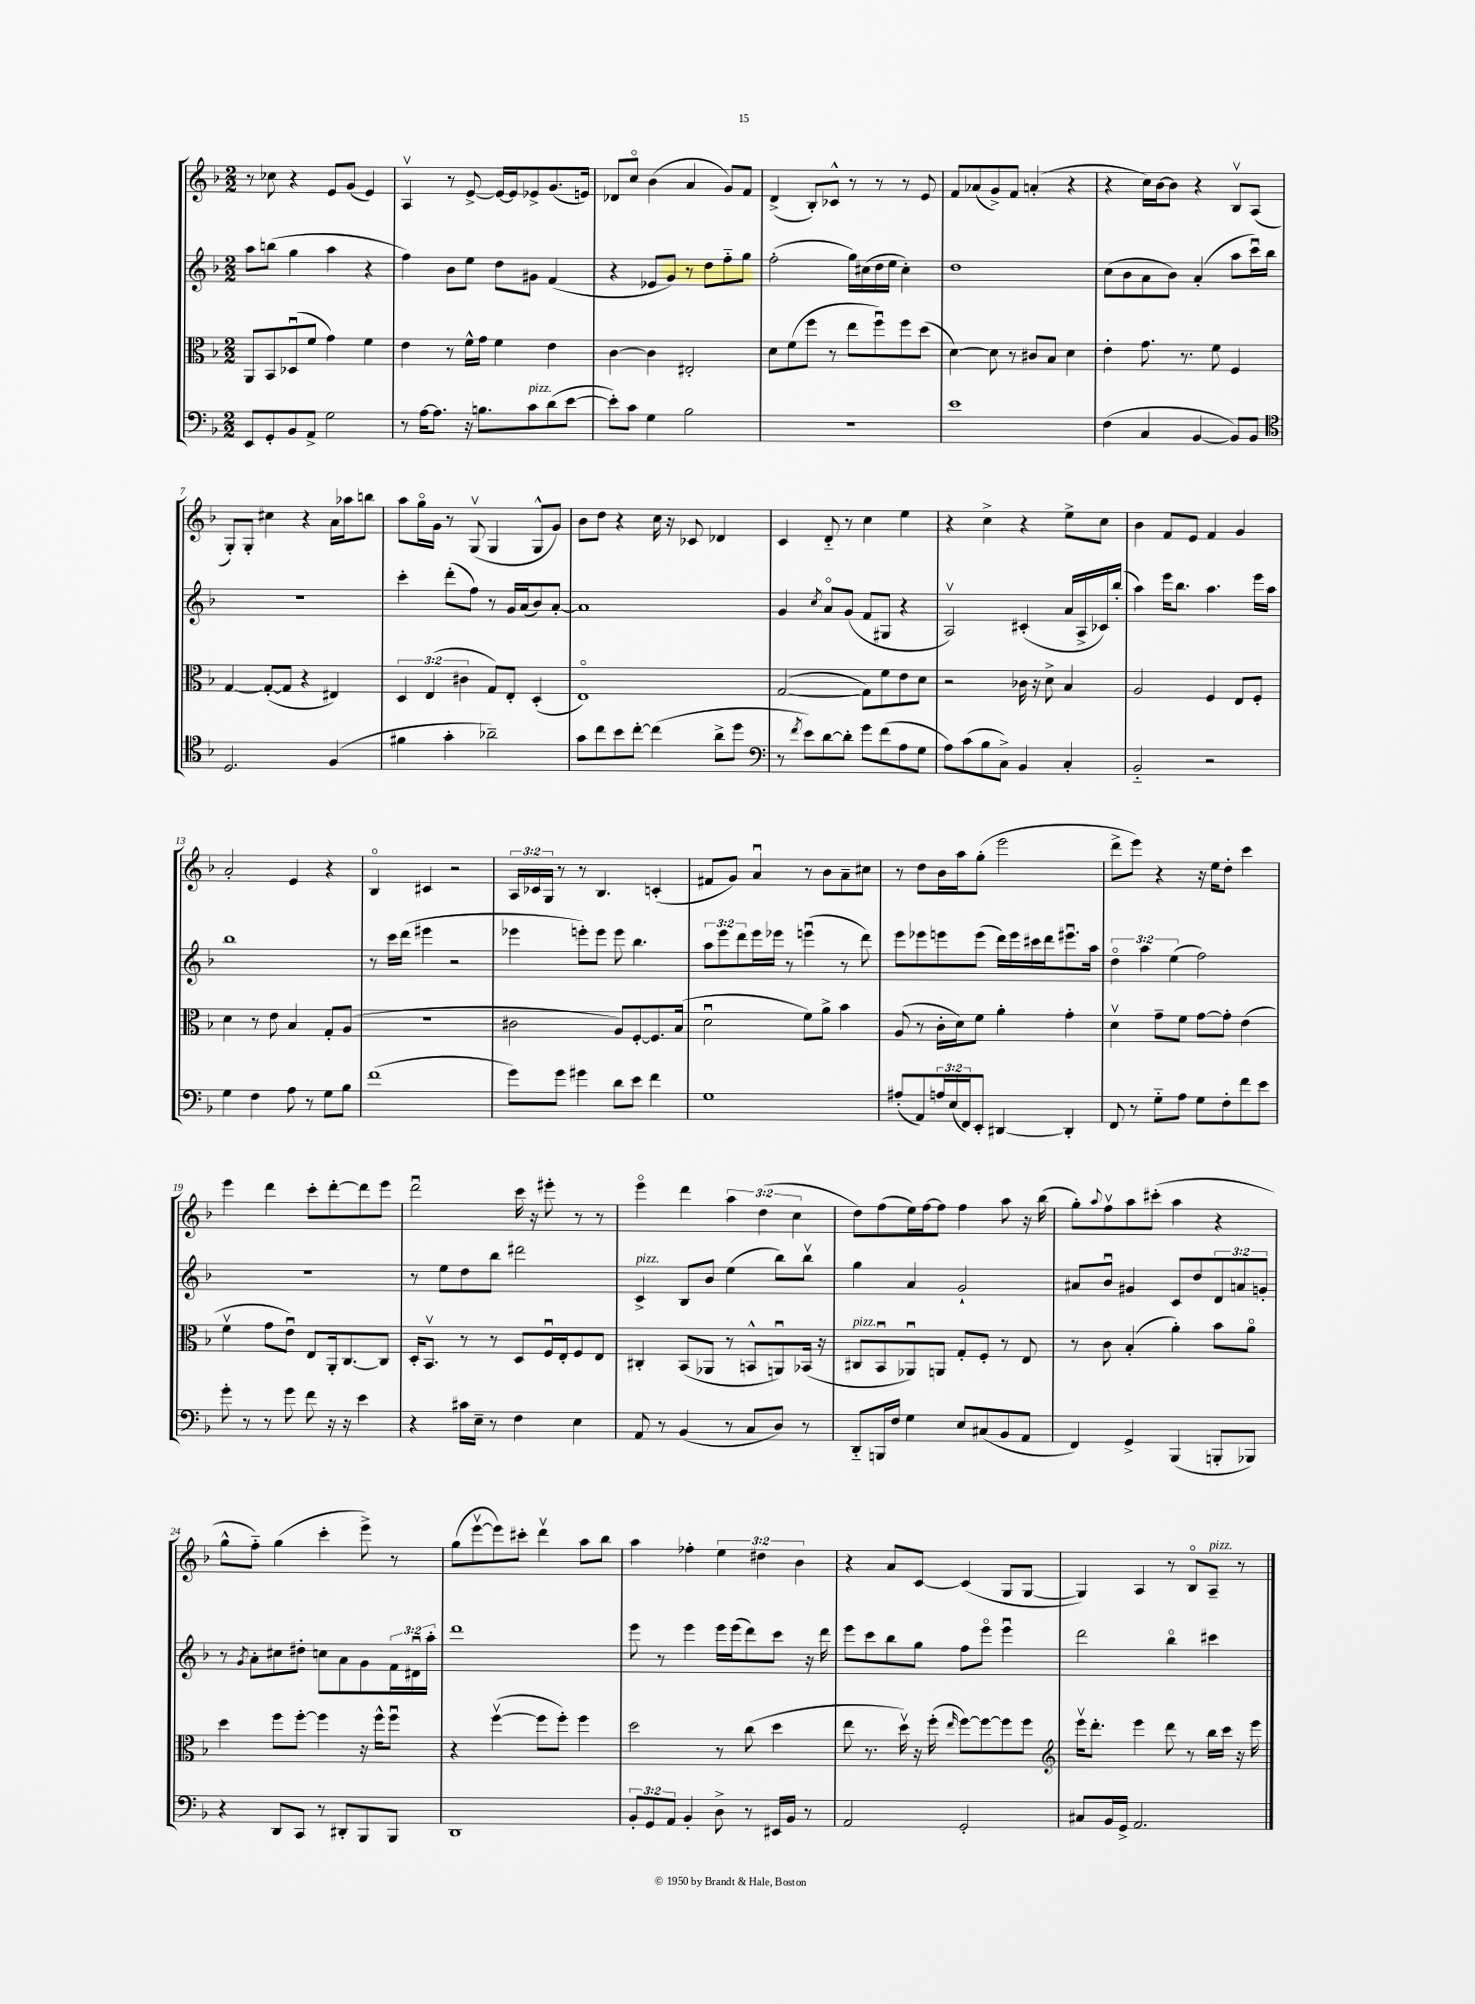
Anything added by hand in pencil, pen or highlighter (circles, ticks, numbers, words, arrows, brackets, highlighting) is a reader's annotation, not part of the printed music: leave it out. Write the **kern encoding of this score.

**kern	**kern	**kern	**kern
*part4	*part3	*part2	*part1
*staff4	*staff3	*staff2	*staff1
*clefF4	*clefC3	*clefG2	*clefG2
*k[b-]	*k[b-]	*k[b-]	*k[b-]
*M2/2	*M2/2	*M2/2	*M2/2
=1	=1	=1	=1
8EE/L	8AA/L	8aa\L	8r
8GG'/	8BB-/	(8bbn\J	8cc-X\
8BB-/	(8D-Xu/	4gg\	4r
8AA^/J	8f/J	.	.
2G\	4g\)	4aa\	8e/L
.	.	.	(8g/J
.	4f\	4r	4e/)
=2	=2	=2	=2
8r	4e\	4ff\)	4Av/
[16A\KL	.	.	.
8.A\J]	.	.	.
.	8r	8b-\L	8r
16r	16f^^\LL	8ee\J	[8e^/
8.Bn\L	16g\JJ	.	.
.	4f\	8dd\L	16e/LL_
.	.	.	16e/J]
!LO:TX:a:i:t=pizz.	!	!	!
8c\	.	8g#X\J	8e-X^/
(8d\	4e\	(4f/	(8.g/
[8e\J	.	.	.
.	.	.	16en/Jk)
=3	=3	=3	=3
8e'\L])	[4c\	4r	8d-X/L
8c\J	.	.	8cc/J
4G\	4c\]	8e-X/L	(4b-\
.	.	8g/J)	.
2B-\	2E#X'/	8r	4a/
.	.	8dd\L	.
.	.	8ff\	8g/L)
.	.	8gg\J	8f/J
=4	=4	=4	=4
1r	8d\L	(2ff'\	(4d^/
.	(8f\	.	.
.	8ff\J	.	8B-'/L)
.	8r	.	8c-X^^/J
.	8ee\L	16gg\LL)	8r
.	.	(16cc#X\	.
.	8ffu\)	16dd\	8r
.	.	16ee\JJ	.
.	8ff\	4cc#'\)	8r
.	(8dd\J	.	8e/
=5	=5	=5	=5
1e	[4d\)	1dd	8f/L
.	.	.	(8a-X/
.	8d\]	.	8g^/)
.	8r	.	8f/J
.	8c#X/L	.	(4an'/
.	8B-/J	.	.
.	4d\	.	4r
=6	=6	=6	=6
(4F\	4e'\	(8cc\L	4r
.	.	8b-\	.
4C/	8.g\	8a\	16cc\LL)
.	.	.	[16b-\J
.	.	8b-\J)	8b-\J]
.	8.r	.	.
[4BB-/	.	(4a'/	4r
.	8f\	.	.
8BB-/L])	4F/	8aa\L	8B-v/L
8BB-/J	.	16cccu\L)	(8A/J
.	.	16bb-\JJ	.
!!LO:LB:g=z
=7	=7	=7	=7
*clefC4	*	*	*
2.D/	[4G/	1r	8G'/L)
.	.	.	8G'/J
.	(8G'/L_	.	4cc#X\
.	8G/J]	.	.
.	4r	.	4r
(4F/	4E#X/)	.	16a\LL
.	.	.	16aa-X\J
.	.	.	8bbn\J
=8	=8	=8	=8
4f#X\	6D/	4ccc'\	8aa\L
.	.	.	16gg\L
.	(6E/	.	.
.	.	.	16g\JJ
4g'\	.	(8ddd'\L	8r
.	6c#X\	.	.
.	.	8ff\J)	(8Gv/
2a-X~\)	8G/L)	8r	4G/
.	8E'/J	16g/LL	.
.	.	(16a/J	.
.	(4D'/	8b-/)	8G^^/L
.	.	[8a'/J	8g/J)
=9	=9	=9	=9
8g\L	1E)	1a]	8b-\L
8cc\	.	.	8dd\J
8b-\	.	.	4r
[8cc'\J	.	.	.
(4cc\]	.	.	16cc\
.	.	.	16r
.	.	.	8c-X/
8a^\L	.	.	4d-X/
8dd\J	.	.	.
=10	=10	=10	=10
*clefF4	*	*	*
8r	([2G/	4g/	4c/
8qf/	.	.	.
8e\L)	.	.	.
.	.	8qcc/	.
[8d\	.	8a/L	8d/
8d'\J]	.	(8g/J	8r
8g\L	8G\L])	8f/L	4cc\
(8f\	8f\	8G#X/J	.
8A\	8e\	4r	4ee\
8G\J	8d\J	.	.
=11	=11	=11	=11
8A\L)	2r	2Av/)	4r
(8c\	.	.	.
8B-\	.	.	4cc^\
8C^\J)	.	.	.
4BB-/	16c-X\	(4c#X'/	4r
.	16r	.	.
.	8d^\	.	.
4C'/	4B-/	16a/LL	8ee^\L
.	.	16A^/	.
.	.	16c-X/)	8cc\J
.	.	(16bb-'/JJ	.
=12	=12	=12	=12
2BB-/	2A/	4aa\)	4b-\
.	.	16eee\KL	8f/L
.	.	8.bb-\J	.
.	.	.	8e/J
2r	4F/	4.aa\	4f/
.	8E/L	.	4g/
.	8F'/J	16eee\LL	.
.	.	16aa\JJ	.
!!LO:LB:g=z
=13	=13	=13	=13
4G\	4d\	1bb-	2a'/
4F\	8r	.	.
.	8e\	.	.
8A\	4B-/	.	4e/
8r	.	.	.
8G\L	8G'/L	.	4r
8B-\J	(8A/J	.	.
=14	=14	=14	=14
(1f	1r	8r	4B-/
.	.	16ccc\LL	.
.	.	(16ddd\JJ	.
.	.	4eee#X\	4c#X/
.	.	2r	2r
=15	=15	=15	=15
8g\L)	2c#X\	4eee-X\	24A/LL
.	.	.	24c-X/
.	.	.	24G/JJ
8g\J	.	.	8r
4g#X\	.	8eeen'\L)	8r
.	.	8eee\J	4.B-/
8d\L	8A/L)	8eee\	.
8e\J	[8F'/	4.bb-\	.
4f\	8.F/]	.	(4cn'/
.	(16B-/Jk	.	.
=16	=16	=16	=16
1G	2du\	12aa\L	8f#X/L
.	.	12eee\	.
.	.	.	8g/J)
.	.	12ddd\	.
.	.	16eee\L	4au/
.	.	16eee-X\JJ	.
.	.	8r	.
.	8f\L)	(4eeenu\	8r
.	8a^\J	.	8b-\L
.	4b-\	8r	8a~\
.	.	8ddd\)	8cc#X\J
=17	=17	=17	=17
(8A#X'/L	(8A/	8eee\L	8r
8AA/)	8r	8eee-X\	8dd\L
24An/L	16c'\LL	8eeen\	16b-\L
(24E/	.	.	.
.	16d\J)	.	16aa\J
24FF/J)	.	.	.
8EE'/J	8f\J	(8eee\J	(8gg'\J
[4DD#X/	4a'\	16ddd\LL)	2eee\
.	.	16eee\	.
.	.	16ccc#X\	.
.	.	16ddd\J	.
4DD#'/]	4g'\	8.eee#Xu\	.
.	.	16aa\Jk	.
=18	=18	=18	=18
8FF/	4dv\	6dd\	8ddd^\L
8r	.	.	8eee\J)
.	.	6aa\	.
8G\L	8g~\L	.	4r
.	.	(6ee\	.
8A\J	8f\J	.	.
8G\L	[8g\L	2ff\)	16r
.	.	.	16ee\KL
8F'\	8g'\J]	.	8dd'\J
8f\	(4e\	.	4ccc\
8e\J	.	.	.
!!LO:LB:g=z
=19	=19	=19	=19
8g'\	4fv\	1r	4eee\
8r	.	.	.
8r	8g\L	.	4ddd\
8g\	8eu\J)	.	.
8f\	8E/L	.	8ccc'\L
16r	16AA'/k	.	[8ddd'\
16r	[8.C/	.	.
4e\	.	.	8ddd\]
.	8C/J]	.	8eee\J
=20	=20	=20	=20
4r	16D'/KL	8r	2dddu\
.	8.BB-v/J	.	.
.	.	8ee\L	.
16c#X\LL	8r	8dd\	.
16E~\JJ	.	.	.
8r	8r	8bb-\J	.
4F\	8D/L	2ddd#X\	16ccc\
.	.	.	16r
.	16Fu/L	.	8eee#X'\
.	16E'/J	.	.
4E\	8F/	.	8r
.	8E/J	.	8r
=21	=21	=21	=21
!	!	!LO:TX:a:i:t=pizz.	!
8AA/	4C#X'/	4c^/	4eee\
8r	.	.	.
(4BB-/	(8BB-/L	8B-/L	4ddd\
.	8AA-X/J	8b-/J	.
8r	8r	(4ee\	6aa\
8C/L	8BBn^^/L	.	.
.	.	.	(6dd\
8D/J)	8AAnu/)	8bb-\L)	.
.	.	.	6cc\
8r	(16BB-X/Jk	8bb-v\J	.
.	16r	.	.
=22	=22	=22	=22
!	!LO:TX:a:i:t=pizz.	!	!
8DD/L	8C#X/L	4gg\	8dd\L)
16BBBn/L	8BB-u/	.	(8ff\
16F/JJ	.	.	.
4G\	8AA-Xu/)	4a/	16ee\L)
.	.	.	[16ff\J
.	8AAn/J	.	8ff\J]
8E/L	8G'/L	2g`/	4ff\
(8C#X/	8F'/J	.	.
8BB-/	8r	.	8aa\
8AA/J	8E/	.	16r
.	.	.	(16bb-\
=23	=23	=23	=23
4FF/)	8r	8a#X/L	8gg'\L)
.	.	.	8qqaa/
.	8c\	8b-u/J	8ffv\
4GG^/	(4B-'/	4g#X/	8aa\
.	.	.	(8ccc#X'\J
(4BBB-/	4a'\)	8c/L	4aa\
.	.	8dd/	.
8BBBn'/L	8b-\L	12d/	4r
.	.	12an/	.
8BBB-X/J)	8a\J	.	.
.	.	12gn'/J	.
!!LO:LB:g=z
=24	=24	=24	=24
4r	4dd\	8r	8gg^^\L
.	.	8qg/	.
.	.	8a'\L	8ff\J)
8DD/L	8ff\L	8cc#X\	(4gg\
8CC/J	[8ff'\J	8dd#X'\J	.
8r	4ff\]	8ccn\L	4ccc'\
8DD#X'/L	.	8a\	.
8BBB-/	16r	8g\	8eee^\)
.	16ff^^\KL	.	.
8BBB-/J	8ffu\J	24f\L	8r
.	.	24d#Xu\	.
.	.	24aa'\JJ	.
=25	=25	=25	=25
1DD	4r	1ddd	(8gg\L
.	.	.	[8eeev\
.	([4ffv\	.	8eee\])
.	.	.	8ccc#X'\J
.	8ff\L]	.	4dddv\
.	8ff'\J)	.	.
.	4ff\	.	8aa\L
.	.	.	8bb-\J
=26	=26	=26	=26
12BB-'/L	2dd\	8eee\	4aa\
12GG/	.	.	.
.	.	8r	.
12AA/J	.	.	.
4BB-'/	.	4eee\	4ff-X'\
8D^\	8r	16eee\LL	6ee\
.	.	(16eee\J	.
8r	(8cc\	8ddd\)	.
.	.	.	6dd#X\
16EE#X/LL	4dd\	8ccc\J	.
16BB-/JJ	.	.	.
.	.	.	6b-\
8r	.	16r	.
.	.	16ddd\	.
=27	=27	=27	=27
2AA/	8ee\	8eee\L	4r
.	8.r	8ccc\	.
.	.	8bb-\	8a/L
.	16ddv\)	.	.
.	16r	8gg\J	[8c/J
.	(16ff'\	.	.
.	16qqee/	.	.
2GG'/	[8ff\L)	8ff\L	(4c/]
.	8ff\_	8eee\J	.
.	8ff\]	4eeeu\	8G/L
.	8ff\J	.	[8G/J
=28	=28	=28	=28
*	*clefG2	*	*
8C#X/L	16eeev\KL	2ddd\	4G/])
.	8.ddd'\J	.	.
16BB-/L	.	.	.
16GG^/JJ	.	.	.
2.AA/	4eee\	.	4A/
.	8ddd\	4bb-\	8r
.	8r	.	8B-/L
!	!	!	!LO:TX:a:i:t=pizz.
.	16bb-\LL	4ccc#X\	8A~/J
.	16ccc\JJ	.	.
.	16r	.	8r
.	16eee\	.	.
==	==	==	==
*-	*-	*-	*-
